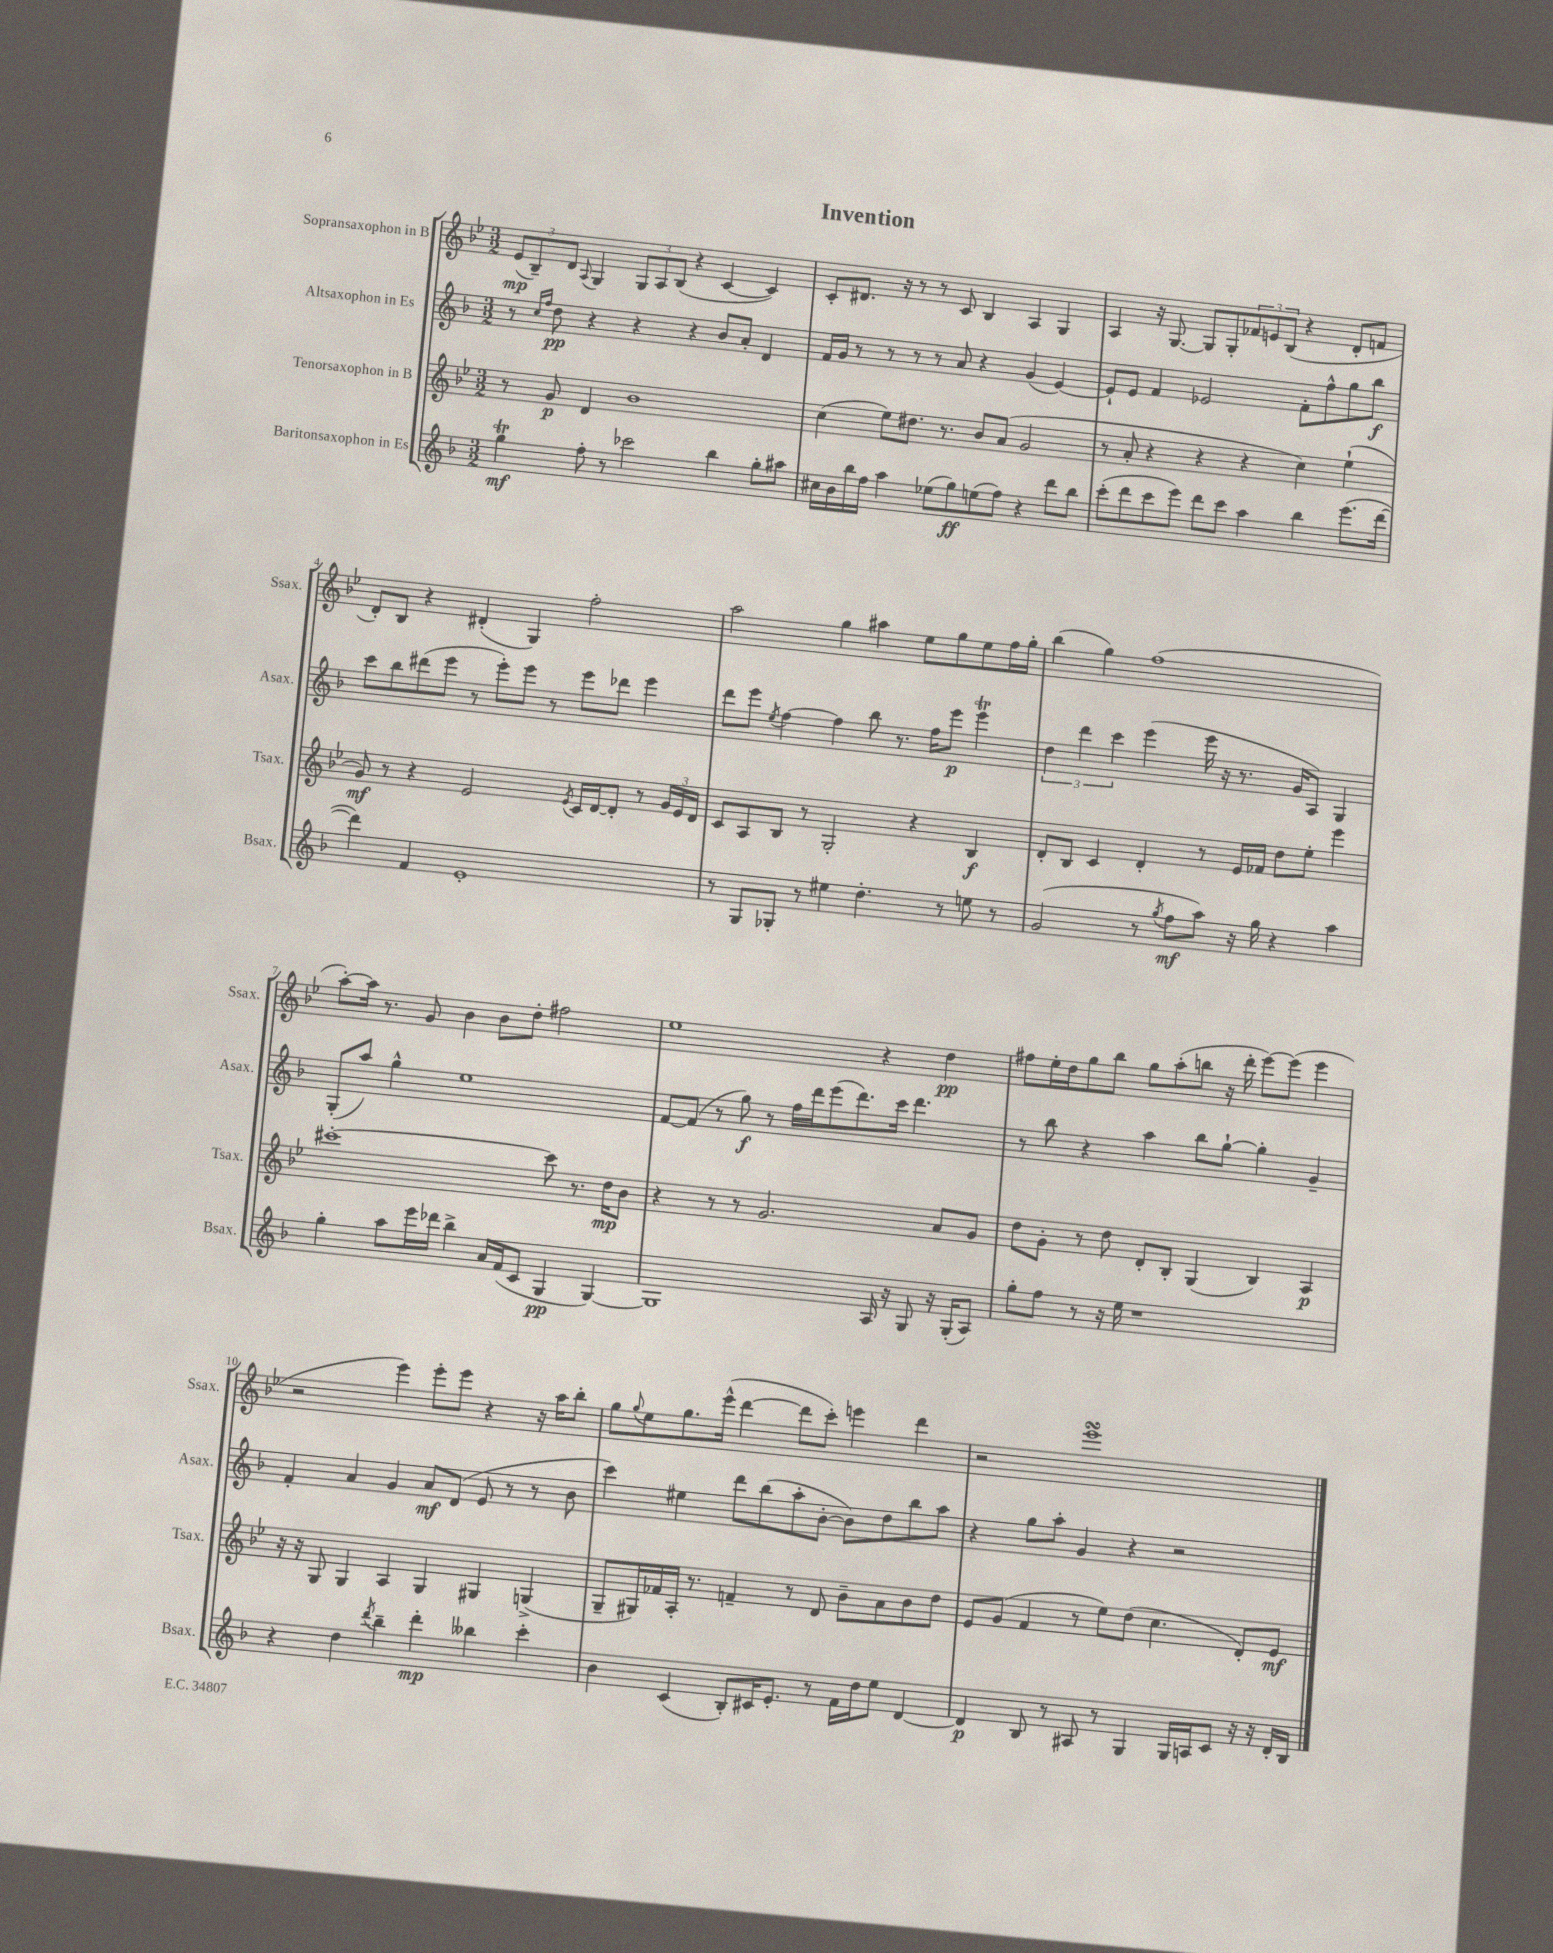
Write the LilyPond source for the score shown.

\header { title = "Invention" }
<<
\new StaffGroup <<
\new Staff = "s0" \with { instrumentName = "Sopransaxophon in B" shortInstrumentName = "Ssax." } {
    \clef treble \key bes \major \numericTimeSignature \time 3/2
    \tuplet 3/2 { ees'8\mp( bes8--) d'8 } \appoggiatura { a8 } g4 \tuplet 3/2 { g8 a8 bes8( } r4 c'4~ c'4) |
    c'8-. dis'8. r16 r8 r8 c'8 bes4 a4 g4 |
    a4 r16 g8.~ g8 g8-. \tuplet 3/2 { fes'8 e'8 bes8( } r4 d'8-. f'8 |
    d'8-.) bes8 r4 dis'4-.( g4) f''2-. |
    a''2 g''4 ais''4 ees''8 g''8 ees''8 f''16 g''16-. |
    bes''4( g''4) f''1( |
    a''8~-.) a''16 r8. g'8 bes'4 bes'8 d''8-. fis''2 |
    ees''1 r4 d''4\pp |
    fis''8 ees''16-. d''16 g''8 bes''8 g''8 a''8-.( b''8 r16 d'''16-. ees'''8~) ees'''8( ees'''4 |
    r2 ees'''4) ees'''8-. ees'''8 r4 r16 a''16 bes''8-. |
    g''8 \appoggiatura { g''8 } ees''8 g''8. ees'''16-^( d'''4~ d'''8 c'''8-.) e'''4 d'''4 |
    r2 ees'''1\turn \bar "|." |
}
\new Staff = "s1" \with { instrumentName = "Altsaxophon in Es" shortInstrumentName = "Asax." } {
    \clef treble \key f \major \numericTimeSignature \time 3/2
    r8 \grace { c''16 f''16 } d''8\pp r4 r4 r4 bes'8 a'8-. d'4 |
    f'16 g'16 r8 r8 r8 r8 a'8 r4 g'4( e'4~) |
    e'8-! e'8 f'4 ees'2 f'8-. f''8-^ g''8 bes''8\f |
    c'''8 bes''8 dis'''8( e'''8 r8 e'''8-.) e'''8 r8 e'''8 des'''8 e'''4 |
    d'''8 e'''8 \acciaccatura { e''8 } f''4~ f''4 bes''8 r8. f''16 e'''8\p e'''4\trill |
    \tuplet 3/2 { d''4 d'''4 c'''4 } e'''4( e'''16 r16 r8. g'16 a8) g4 |
    g8-.( a''8) g''4-^ e''1 |
    f'8~ f'8( r8 g''8\f) r8 f''16 d'''16 e'''8( d'''8.) c'''16 d'''4. |
    r8 bes''8 r4 a''4 bes''8 g''8~-! g''4-. g'4-- |
    f'4-. a'4 g'4 a'8\mf d'8( e'8 r8 r8 bes'8 |
    c'''4) eis''4 d'''8 bes''8( a''8-. bes'8~-. bes'8) d''8 bes''8 a''8 |
    r4 g''8 a''8-. g'4 r4 r2 \bar "|." |
}
\new Staff = "s2" \with { instrumentName = "Tenorsaxophon in B" shortInstrumentName = "Tsax." } {
    \clef treble \key bes \major \numericTimeSignature \time 3/2
    r8 g'8\p d'4 bes'1 |
    c''4( ees''8) dis''8. r8. bes'8 a'8( g'2 |
    r8 a'8-. r4 r4 r4 c''4) ees''4-!( |
    g'8\mf) r8 r4 ees'2 \acciaccatura { ees'8 } c'16 d'16~ d'8-. r8 \tuplet 3/2 { g'16 ees'16 d'16 } |
    c'8 a8 bes8 r8 g2-. r4 bes4\f |
    d'8-. bes8 c'4 d'4-. r8 ees'16 fes'16 d''8 ees''8-. ees'''4 |
    cis'''1~-. cis'''8 r8. d''16\mp bes'8 |
    r4 r8 r8 g'2. a'8 g'8 |
    d''8 g'8-. r8 d''8 d'8-. bes8-. g4( bes4) a4\p |
    r16 r16 g8 g4 a4 g4 gis4 g4->( |
    g8-- gis16) fes'16 a16-. r8. f'4-- r8 d'8 bes'8-- a'8 bes'8 d''8 |
    ees'8 g'8( f'4 r8 ees''8) d''8( c''4. d'8-.) ees'8\mf \bar "|." |
}
\new Staff = "s3" \with { instrumentName = "Baritonsaxophon in Es" shortInstrumentName = "Bsax." } {
    \clef treble \key f \major \numericTimeSignature \time 3/2
    g''4\trill\mf f''8-. r8 ces'''2 bes''4 g''8-. ais''8 |
    cis''16 bes'16 bes''16 f''16 a''4 ees''8( g''8\ff) e''8( f''8) r4 d'''8 bes''8 |
    c'''8-.( d'''8 c'''8 e'''8) d'''8 c'''8 a''4 bes''4 e'''8.( d'''16~ |
    d'''4) f'4 e'1-. |
    r8 g8 ges8-. r8 eis''4 d''4.-. r8 e''8 r8 |
    g'2( r8 \acciaccatura { g''8 } f''8\mf a''8) r16 g''16 r4 a''4 |
    g''4-. a''8 e'''16 des'''16 bes''4-> a'16 f'16( c'8 g4\pp g4~) |
    g1 a16 r16 g8 r16 g16-.( a8) |
    g''8-. f''8 r8 r16 e''16 r1 |
    r4 d''4 \acciaccatura { d'''8 } bes''4-- d'''4-.\mp beses''4 c'''4-. |
    bes'4 c'4( bes8-.) cis'16 e'8.-. r8 f'16 d''16 e''8 d'4~ |
    d'4\p bes8 r8 ais8 r8 g4 g16 a16 c'8 r16 r16 d'16-. bes16 \bar "|." |
}
>>
>>
